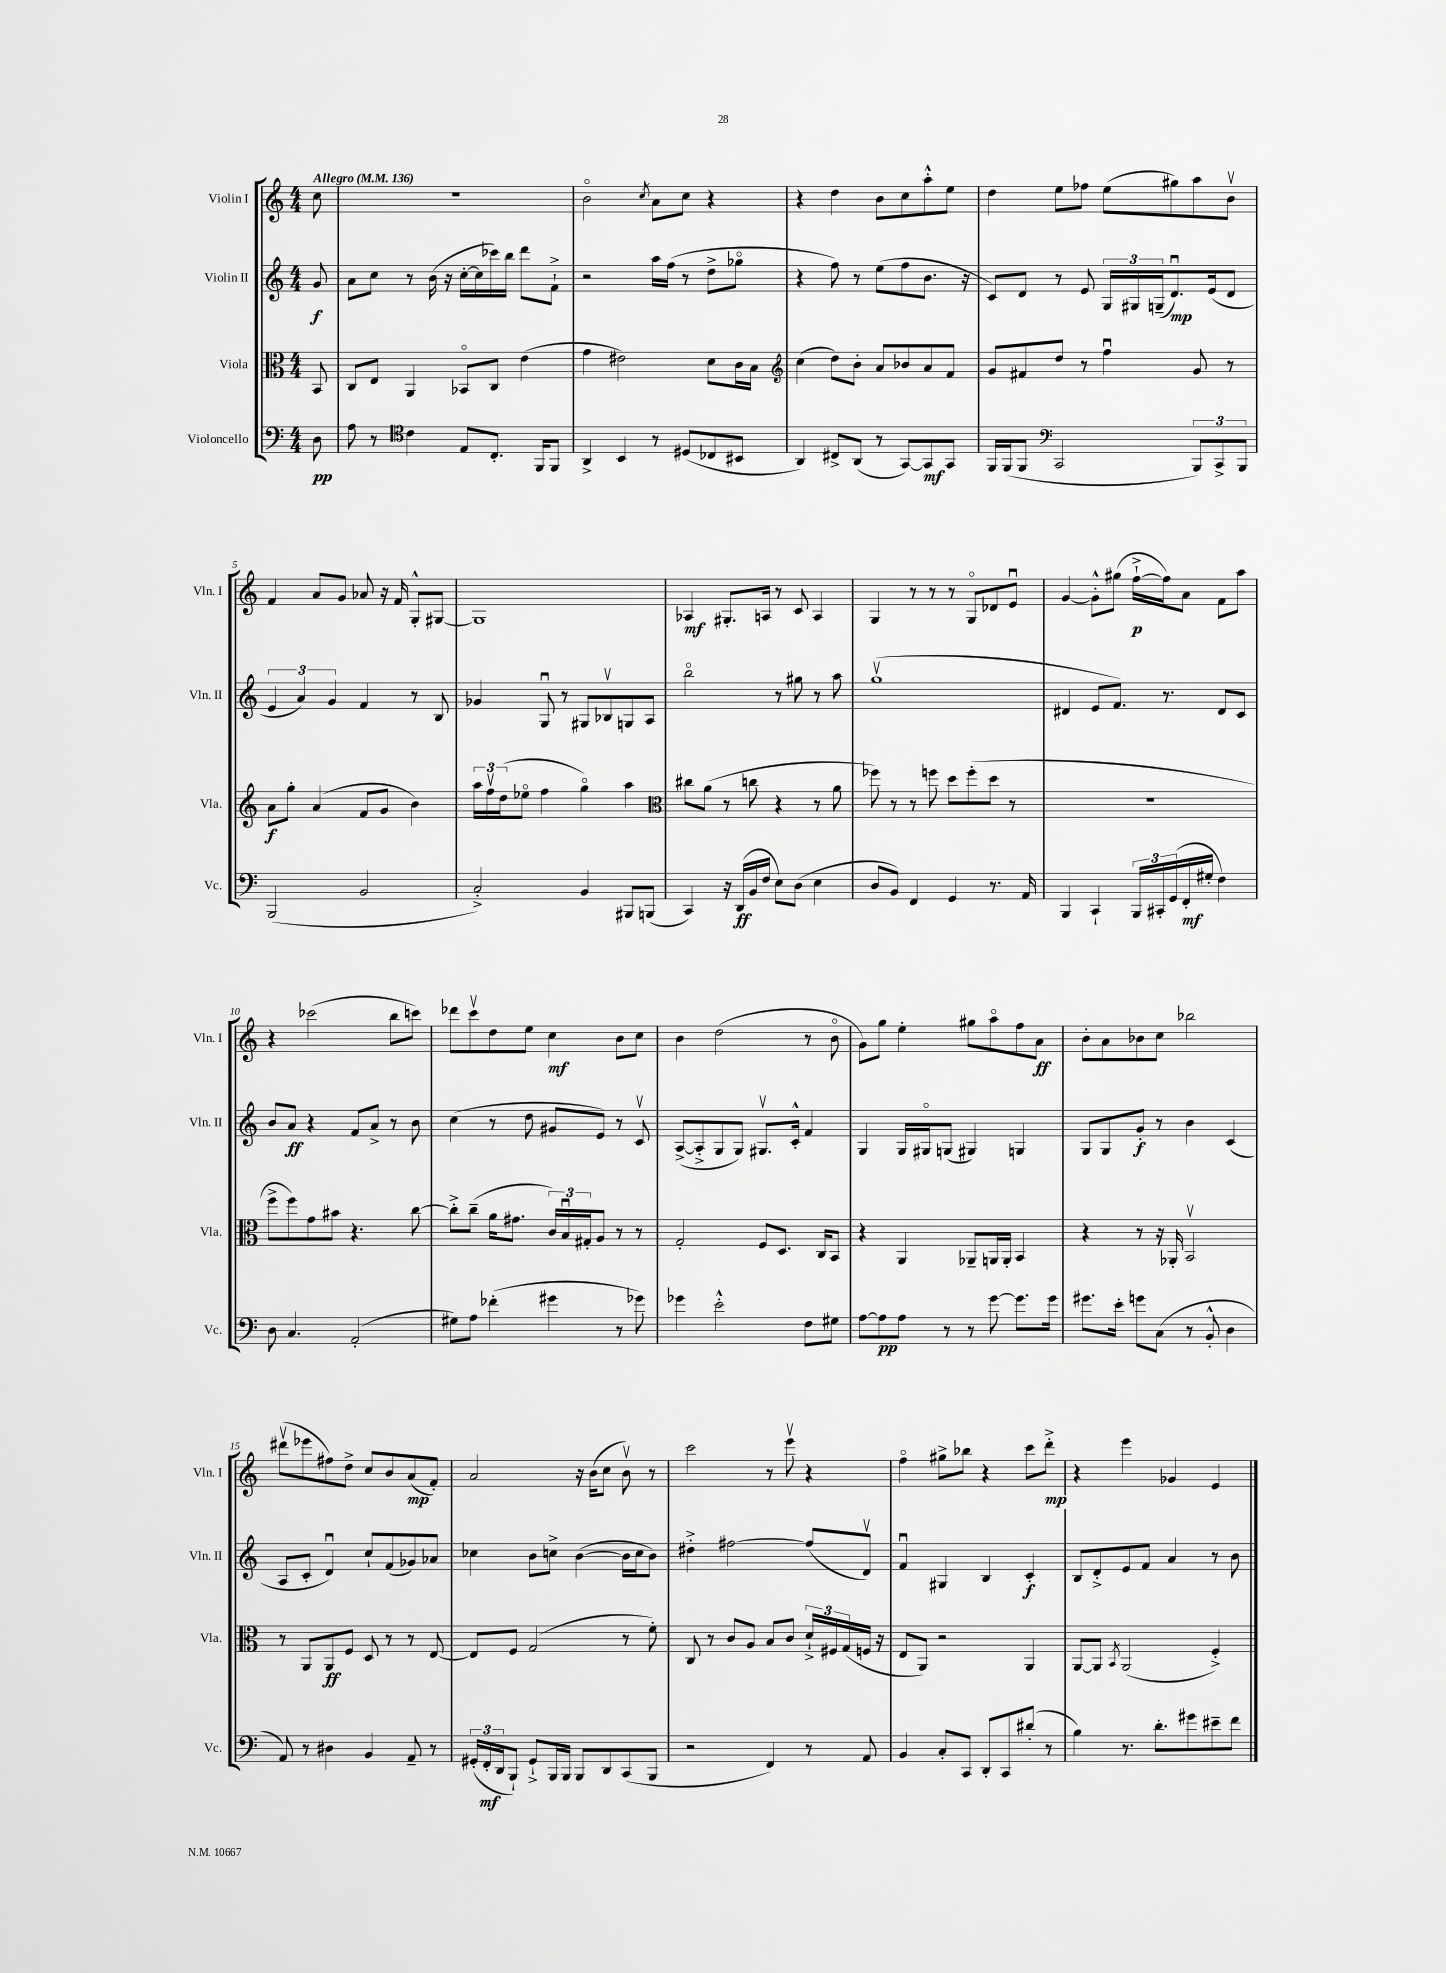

**kern	**kern	**kern	**kern
*staff4	*staff3	*staff2	*staff1
*clefF4	*clefC3	*clefG2	*clefG2
*k[]	*k[]	*k[]	*k[]
*M4/4	*M4/4	*M4/4	*M4/4
*MM136	*MM136	*MM136	*MM136
8D\	8BB/	8g/	8cc\
=	=	=	=
8A\	8C/L	8a\L	1r
8r	8E/J	8cc\J	.
*clefC4	*	*	*
4c\	4AA/	8r	.
.	.	(16b\	.
.	.	16r	.
8E/L	8BB-o/L	[16cc'\LL	.
.	.	16cc\]	.
8.C'/J	8C/J	16ccc-\)	.
.	.	16bb\JJ	.
.	(4e\	8ddd\L	.
16FF/LK	.	.	.
8FF/J	.	8f`^\J	.
=	=	=	=
4AA^/	4g\	2r	2bo\
4BB/	2e#\)	.	.
.	.	.	8qcc/
8r	.	16aa\LL	8a\L
.	.	(16ff\JJ	.
(8D#/L	.	8r	8cc\J
8C-/	8d\L	8dd^\L	4r
8BB#/J	16c\L	8gg-o\J	.
.	16B\JJ	.	.
=	=	=	=
*	*clefG2	*	*
4AA/)	(4cc\	4r	4r
8C#^/L	8dd\L)	8ff\)	4dd\
(8AA/J	8b'\J	8r	.
8r	8a/L	(8ee\L	8b\L
[8GG/L)	8b-/	8ff\	8cc\
8GG/]	8a/	8.b\J	8aa'^^\
8GG/J	8f/J	.	8ee\J
.	.	16r	.
=	=	=	=
16FF/LL	8g/L	8c/L)	4dd\
(16FF/J	.	.	.
8FF/J	8f#/	8d/J	.
*clefF4	*	*	*
2CC/	8dd/J	8r	8ee\L
.	8r	8e/	8ff-\J
.	4ffu\	24G/LL	(8ee\L
.	.	24G#/	.
.	.	(24G~/J	.
.	.	8.du/)	8gg#\)
12BBB/L)	8g/	.	8aa\
.	.	(16e/k	.
12CC^/	.	.	.
.	8r	8d/J	8bv\J
12BBB/J	.	.	.
=	=	=	=
(2BBB/	8a\L	6e/	4f/
.	8gg'\J	.	.
.	.	6a/)	.
.	(4a/	.	8a/L
.	.	6g/	.
.	.	.	8g/J
2BB/	8f/L	4f/	8a-/
.	8g/J	.	16r
.	.	.	16f/
.	4b\)	8r	8G'^^/L
.	.	8B/	[8G#/J
=	=	=	=
2C'^/)	24aa\LL	4g-/	1G#]
.	24ffv\	.	.
.	(24dd\J	.	.
.	8ee-o\J	.	.
.	4ff\	8Gu/	.
.	.	8r	.
4BB/	4ggo\)	8G#/L	.
.	.	8B-v/	.
8BBB#/L	4aa\	8G/	.
(8BBB/J	.	8A/J	.
=	=	=	=
*	*clefC3	*	*
4CC/)	8cc#\L	2bbo\	4A-/
.	(8a\J	.	.
16r	8r	.	8.G#'/L
(16DD/LL	.	.	.
16BB/	8cc\	.	.
16F/JJ	.	.	16A/Jk
8E\L)	4r	8r	8r
(8D\J	.	8gg#\	8c/
4E\	8r	8r	4A/
.	8a\	8aa\	.
=	=	=	=
8D/L	8ff-\)	(1ggv	4G/
8BB/J)	8r	.	.
4FF/	8r	.	8r
.	8ff\	.	8r
4GG/	8dd\L	.	8r
.	(8ff'\	.	8Go/L
8.r	8dd\J	.	8d-/
.	8r	.	8eu/J
16AA/	.	.	.
=	=	=	=
4BBB/	1r	4d#/	[4g/
4CC`/	.	8e/L	8g'^^\]L
.	.	8.f/J)	(8gg#\J
24BBB/LL	.	.	[16ff`^\LL
24CC#'/	.	.	.
.	.	8.r	16ff\]J)
(24GG/	.	.	.
16FF'/	.	.	8a\J
16G#'/JJ	.	.	.
4F\)	.	8d#/L	8f\L
.	.	8c/J	8aa\J
=	=	=	=
8D\	8ff^\L	8b/L	4r
4.C/	8ff\)	8a/J	.
.	8g\	4r	(2ccc-\
.	8b#\J	.	.
(2AA'/	4.r	8f/L	.
.	.	8a^/J	.
.	.	8r	8bb\L
.	[8cc\	8b\	8ccc\J)
=	=	=	=
8G#\L)	8cc'^\]L	(4cc\	8ddd-\L
8A\J	(8cc~\J	.	8cccv\
(4f-'\	16a\LK	8r	8dd\
.	8.g#\J	.	.
.	.	8dd\	8ee\J
4g#\	24c/LL)	8g#/L	4cc\
.	24Bu/	.	.
.	24G#'/J	.	.
.	8A/J	8e/J)	.
8r	8r	8r	8b\L
8g-\)	8r	8cv/	8cc\J
=	=	=	=
4g-\	2G'/	([8A^/L	4b\
.	.	8A'^/]	.
2e'^^\	.	8G/	(2dd\
.	.	8G/J)	.
.	8F/L	8.G#v/L	.
.	8.D/J	.	.
.	.	16c'^^/Jk	.
8F\L	.	4f/	8r
.	16C/LK	.	.
8G#\J	8BB/J	.	8bo\
=	=	=	=
[8A\L	4r	4G/	8g\L)
8A\]	.	.	8gg\J
8A\J	4AA/	16G/LL	4ee'\
.	.	16G#o/J	.
8r	.	(8G/J	.
8r	8AA-~/L	4G#/)	8gg#\L
[8g\	16AA/L	.	8aao\
.	16AA'/JJ	.	.
8.g\]L	4BB/	4G/	8ff\
.	.	.	8a\J
16g\Jk	.	.	.
=	=	=	=
8.g#\L	4r	8G/L	8b'\L
.	.	8G/	8a\
16e'\Jk	.	.	.
8g\L	8r	8g'/J	8b-\
(8C\J	16r	8r	8cc\J
.	16AA-'/	.	.
8r	2BBv/	4b\	2bb-\
8BB'^^/	.	.	.
4D\	.	(4c/	.
=	=	=	=
8AA/)	8r	8A/L	(8ddd#v\L
8r	8AA/L	8c'/J	8eee-\
4D#\	8AA/	4du/)	8ff#\)
.	8F/J	.	8dd^\J
4BB/	8D/	8cc`/L	8cc/L
.	8r	(8f/	8b/
8AA~/	8r	8g-/)	(8a/
8r	[8E/	8a-/J	8f'/J)
=	=	=	=
(24GG#'/LL	8E/]L	4cc-\	2a/
24FF'/	.	.	.
24DD/J	.	.	.
8BBB`/J)	8F/J	.	.
8GG#`^/L	(2G/	8b\L	.
16BBB/L	.	8cc^\J	.
16BBB/JJ	.	.	.
8BBB/L	.	([4b\	16r
.	.	.	(16b\LK
8DD/	.	.	8cc\J
(8CC/	8r	16b\]LL	8bv\)
.	.	16cc\J	.
8BBB/J	8f'\)	8b\J)	8r
=	=	=	=
2r	8C/	4dd#'^\	2ccc\
.	8r	.	.
.	8c/L	[2ff#\	.
.	8A/J	.	.
4FF/)	8B/L	.	8r
.	8c/J	.	8eeev\
8r	24d`^/LL	(8ff#/]L	4r
.	24F#/	.	.
.	(24G/	.	.
8AA/	16F/JJ	8dv/J)	.
.	16r	.	.
=	=	=	=
4BB/	8E/L	4fu/	4ffo\
.	8AA/J)	.	.
8C'/L	2r	4G#/	8gg#^\L
8CC/J	.	.	8bb-\J
8DD'/L	.	4B/	4r
8CC/	.	.	.
(8d#'/J	4AA/	4c'/	8ccc\L
8r	.	.	8ddd'^\J
=	=	=	=
4B\)	[8AA/L	8B/L	4r
.	8AA/]J	8d'^/	.
.	8qBB/	.	.
8.r	(2AA/	8e/	4eee\
.	.	8f/J	.
8.d'\L	.	.	.
.	.	4a/	4g-/
8g#\	.	.	.
8e#~\	4F'^/)	8r	4e/
8f\J	.	8b\	.
==	==	==	==
*-	*-	*-	*-
